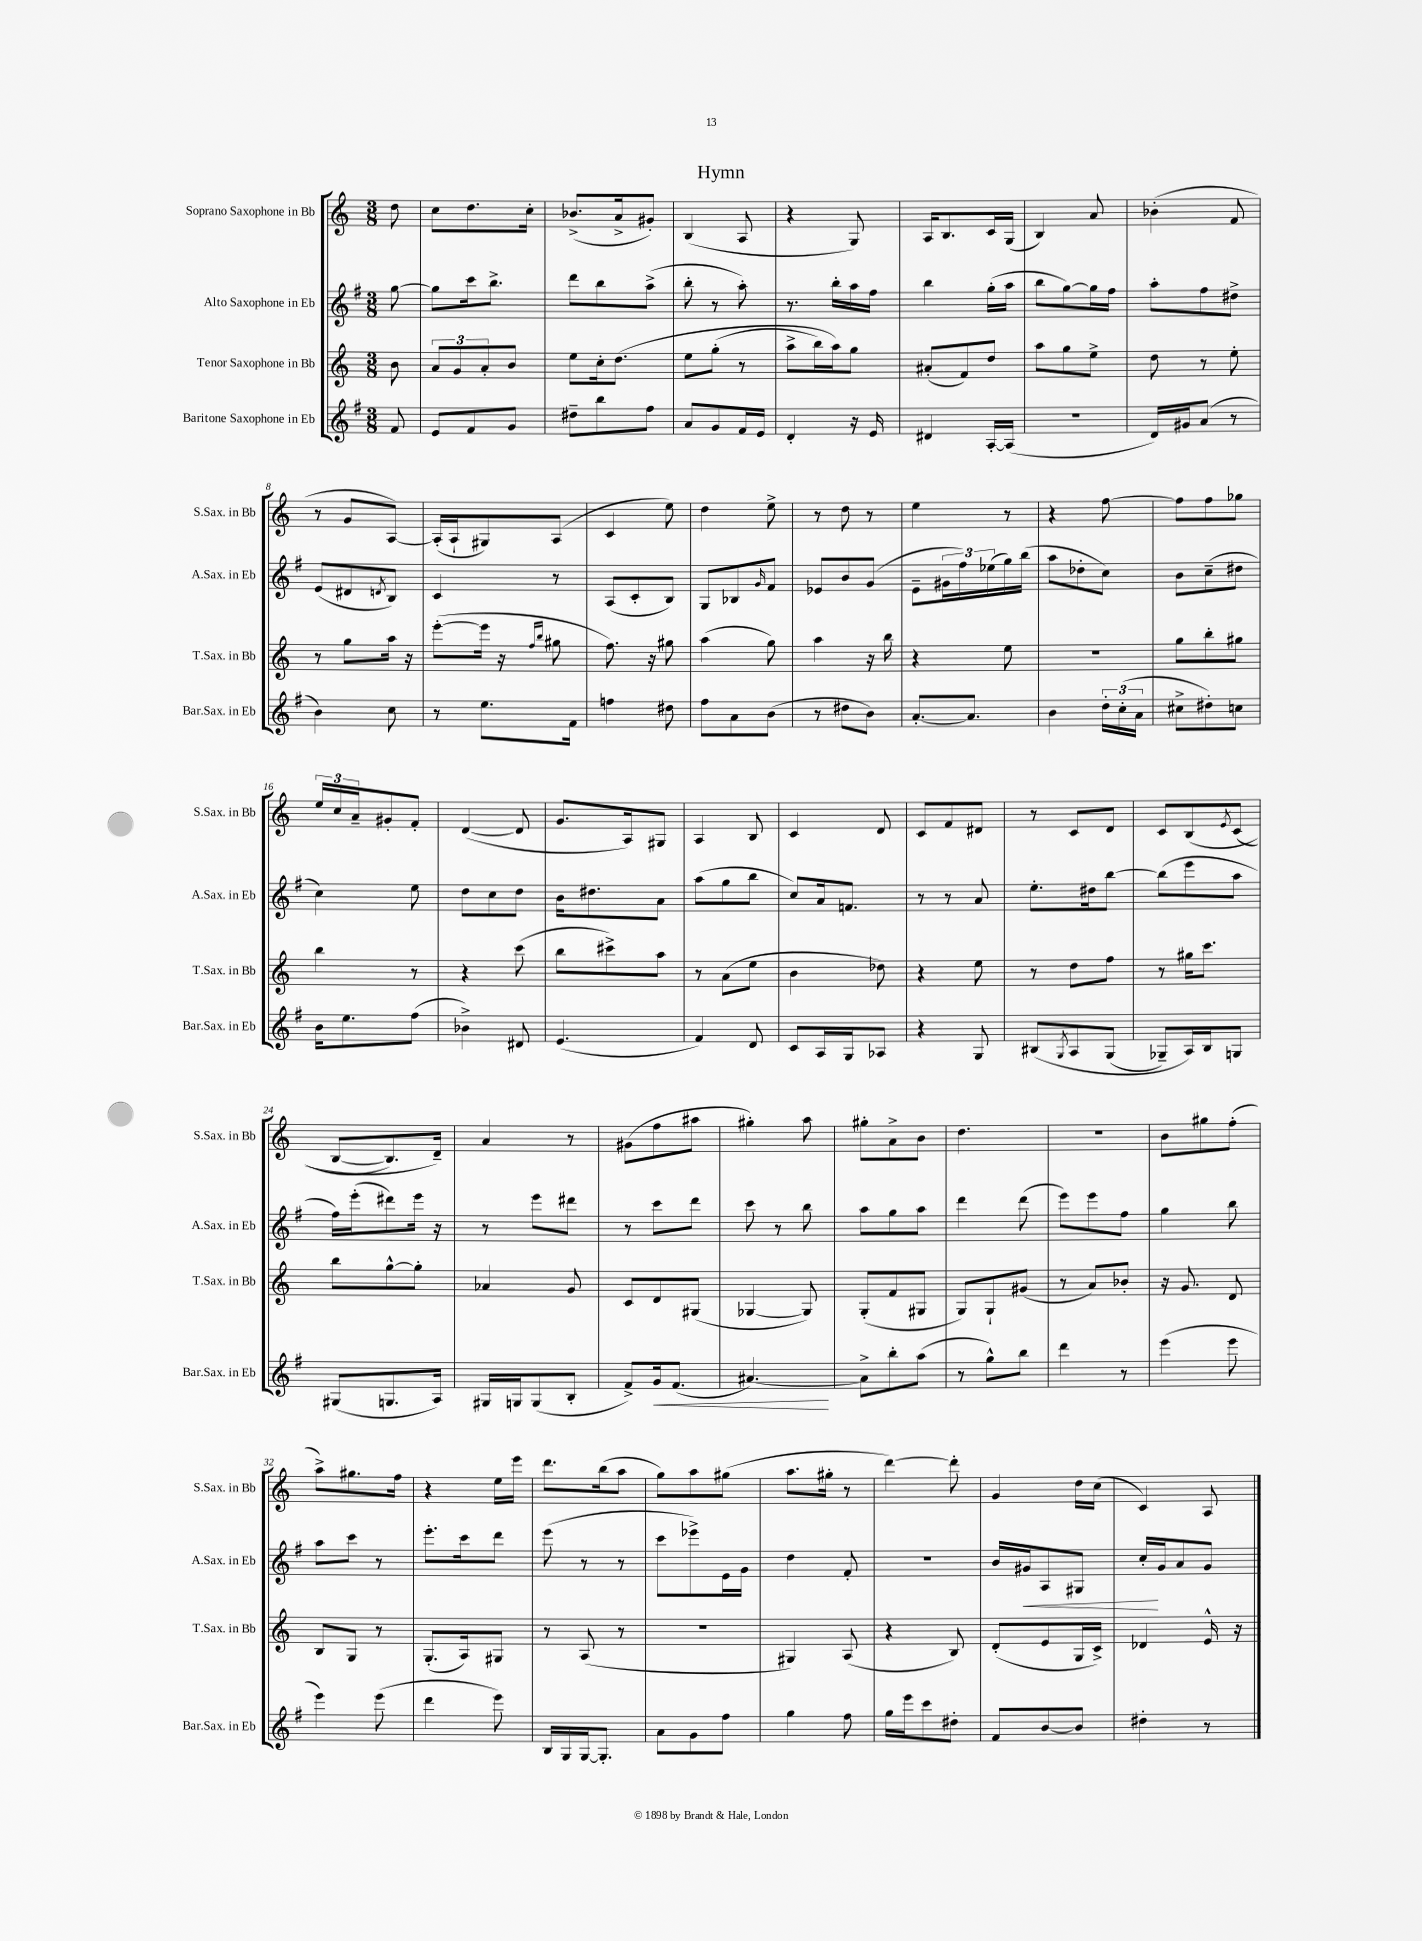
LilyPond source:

\header { title = "Hymn" }
<<
\new StaffGroup <<
\new Staff = "s0" \with { instrumentName = "Soprano Saxophone in Bb" shortInstrumentName = "S.Sax. in Bb" } {
    \clef treble \key c \major \numericTimeSignature \time 3/8 \partial 8
    d''8 |
    c''8 d''8. c''16-. |
    bes'8.->( a'16-> gis'8-.) |
    b4( a8 |
    r4 g8) |
    a16 b8. c'16 g16( |
    b4) a'8 |
    bes'4-.( f'8 |
    r8 g'8 a8~) |
    a16-.( a16-! gis8) a8( |
    c'4 e''8) |
    d''4 e''8-> |
    r8 d''8 r8 |
    e''4 r8 |
    r4 f''8~ |
    f''8 f''8 ges''8 |
    \tuplet 3/2 { e''16 c''16 a'16-- } gis'8-. f'8-. |
    d'4~( d'8 |
    g'8. a16) gis8 |
    a4 b8 |
    c'4 d'8 |
    c'8 f'8 dis'8 |
    r8 c'8 d'8 |
    c'8 b8\( \acciaccatura { e'8 } c'8( |
    b8~ b8.) d'16--\) |
    a'4 r8 |
    gis'8( f''8 ais''8 |
    gis''4-.) a''8 |
    gis''8-. a'8-> b'8 |
    d''4. |
    R4. |
    b'8 gis''8 f''8-.( |
    a''8->) gis''8. f''16 |
    r4 e''16 e'''16 |
    d'''8. b''16( a''8 |
    g''8) a''8 gis''8( |
    a''8. gis''16-. r8 |
    d'''4~) d'''8-. |
    g'4 d''16 c''16( |
    c'4) a8 \bar "|." |
}
\new Staff = "s1" \with { instrumentName = "Alto Saxophone in Eb" shortInstrumentName = "A.Sax. in Eb" } {
    \clef treble \key g \major \numericTimeSignature \time 3/8 \partial 8
    g''8~ |
    g''8 c'''16 b''8.-> |
    d'''8 b''8 a''8->( |
    b''8-. r8 a''8-.) |
    r8. b''16-. a''16 fis''16 |
    b''4 g''16-.( a''16 |
    b''8 g''8~) g''16 fis''16 |
    a''8-. fis''8 dis''8-> |
    e'8( dis'8 \acciaccatura { d'8 } b8) |
    c'4 r8 |
    a8( c'8-. b8) |
    g8 bes8 \grace { g'16 } fis'8 |
    ees'8 b'8 g'8( |
    e'8-- \tuplet 3/2 { gis'16 fis''16) ees''16( } g''16) b''16( |
    a''8 des''8-. c''8) |
    b'8 c''8--( dis''8 |
    c''4) e''8 |
    d''8 c''8 d''8 |
    b'16 dis''8. a'8 |
    a''8( g''8 b''8 |
    c''8) a'16 f'8. |
    r8 r8 a'8 |
    e''8.-. dis''16 b''8~ |
    b''8( e'''8 a''8 |
    fis''16) e'''16-.( dis'''8) e'''16 r16 |
    r8 e'''8 dis'''8 |
    r8 c'''8 d'''8 |
    c'''8 r8 b''8 |
    a''8 g''8 a''8 |
    d'''4 d'''8( |
    e'''8) e'''8 fis''8 |
    g''4 b''8 |
    a''8 c'''8 r8 |
    e'''8.-. c'''16 d'''8 |
    e'''8( r8 r8 |
    c'''8 ees'''8->) e'16 g'16 |
    d''4 fis'8-. |
    R4. |
    b'16 gis'16\< a8 gis8 |
    c''16-.\! g'16 a'8 g'8 \bar "|." |
}
\new Staff = "s2" \with { instrumentName = "Tenor Saxophone in Bb" shortInstrumentName = "T.Sax. in Bb" } {
    \clef treble \key c \major \numericTimeSignature \time 3/8 \partial 8
    b'8 |
    \tuplet 3/2 { a'8 g'8 a'8-. } b'8 |
    e''8 c''16-. d''8.\( |
    e''8 g''8-.( r8 |
    a''8-> b''16) a''16\) g''8 |
    ais'8-.( f'8) d''8 |
    a''8 g''8 e''8-> |
    d''8 r8 e''8-. |
    r8 g''8 a''16 r16 |
    e'''8~-.( e'''16 r16 \grace { f''16 b''16 } gis''8 |
    f''8.) r16 gis''8 |
    a''4( g''8) |
    a''4 r16 b''16 |
    r4 e''8 |
    R4. |
    g''8 b''8-. gis''8 |
    b''4 r8 |
    r4 c'''8( |
    b''8 cis'''8->) a''8 |
    r8 a'8( e''8 |
    b'4 des''8) |
    r4 e''8 |
    r8 d''8 f''8 |
    r8 gis''16 c'''8. |
    b''8 g''8~-^ g''8-. |
    aes'4 g'8 |
    c'8 d'8 gis8( |
    ges4~ ges8) |
    g8-.( f'8 gis8 |
    g8) g8-! gis'8( |
    r8 a'8) bes'8-. |
    r16 g'8. d'8 |
    b8 g8 r8 |
    g8.-.( a16) gis8 |
    r8 a8( r8 |
    R4. |
    gis4) a8( |
    r4 b8) |
    d'8-.( e'8 g16 c'16->) |
    des'4 e'16-^ r16 \bar "|." |
}
\new Staff = "s3" \with { instrumentName = "Baritone Saxophone in Eb" shortInstrumentName = "Bar.Sax. in Eb" } {
    \clef treble \key g \major \numericTimeSignature \time 3/8 \partial 8
    fis'8 |
    e'8 fis'8 g'8 |
    dis''8-- b''8 fis''8 |
    a'8 g'8 fis'16 e'16 |
    d'4-. r16 e'16 |
    dis'4 a16~-. a16( |
    R4. |
    d'16) gis'16 a'8( r8 |
    b'4) c''8 |
    r8 e''8. fis'16 |
    f''4 dis''8 |
    fis''8 a'8 b'8( |
    r8 dis''8 b'8) |
    a'8.~-. a'8. |
    b'4 \tuplet 3/2 { d''16-. c''16-.( a'16 } |
    cis''8-> dis''8-.) c''8 |
    b'16 e''8. fis''8( |
    bes'4->) dis'8 |
    e'4.( |
    fis'4) d'8 |
    c'8 a16 g16 aes8 |
    r4 g8 |
    bis8\( \acciaccatura { g8 } a8 g8( |
    ges8--) a16\) b16 g8 |
    gis8( g8. a16) |
    gis16 g16 g8( b8-. |
    fis'8->) g'16\< fis'8.( |
    ais'4.~\!) |
    ais'8-> b''8-. a''8( |
    r8 g''8-^) b''8 |
    d'''4 r8 |
    e'''4( e'''8 |
    e'''4) e'''8( |
    d'''4 e'''8) |
    b16 g16 g16~ g8.-. |
    a'8 g'8 fis''8 |
    g''4 fis''8 |
    g''16 e'''16 c'''8 dis''8-. |
    fis'8 b'8~ b'8 |
    dis''4-. r8 \bar "|." |
}
>>
>>
